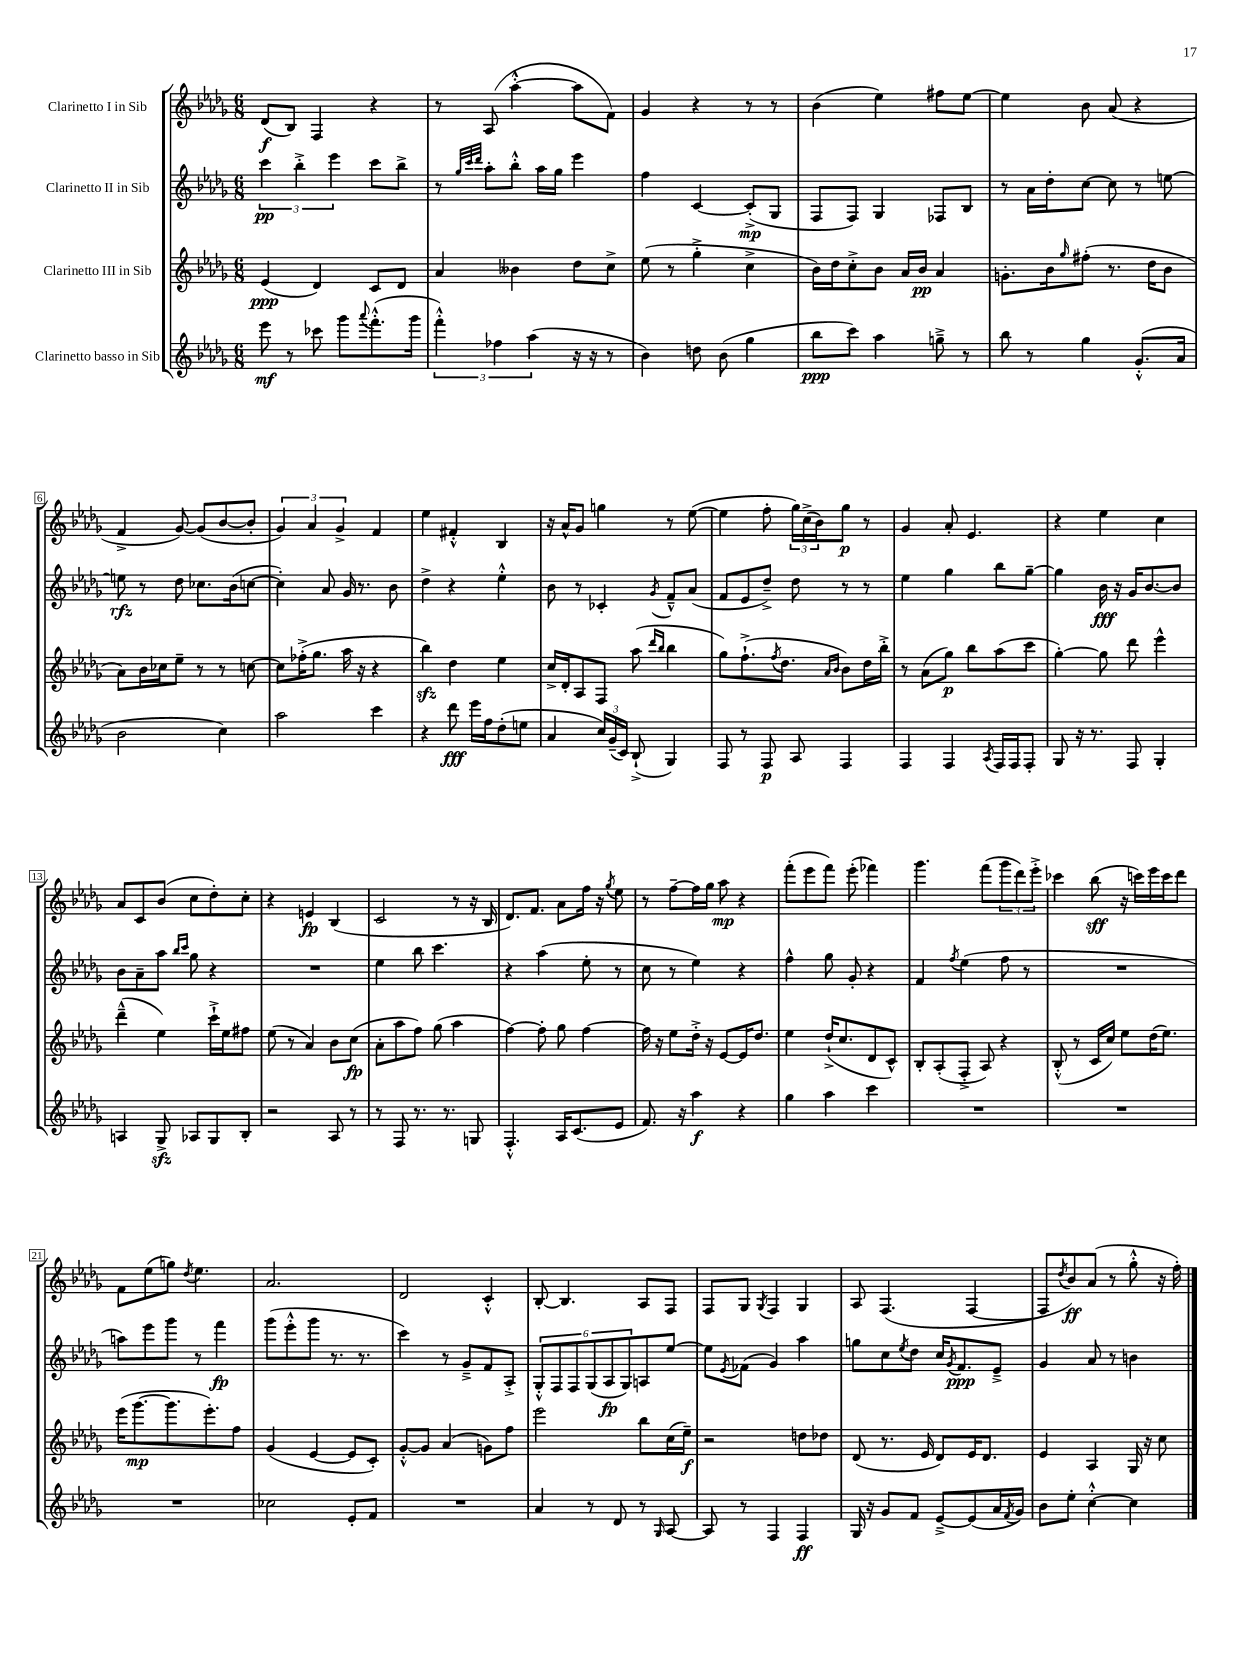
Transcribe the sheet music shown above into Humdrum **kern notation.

**kern	**kern	**kern	**kern
*staff4	*staff3	*staff2	*staff1
*clefG2	*clefG2	*clefG2	*clefG2
*k[b-e-a-d-g-]	*k[b-e-a-d-g-]	*k[b-e-a-d-g-]	*k[b-e-a-d-g-]
*M6/8	*M6/8	*M6/8	*M6/8
8eee-	(4e-	6ccc	(8d-
8r	.	.	8B-)
.	.	6bb-'^	.
8ccc-	4d-)	.	4F
.	.	6eee-	.
8ggg-	.	.	.
8qqaaa-	.	.	.
(8.fff'^^	8c	8ccc	4r
.	8d-	8bb-^	.
16ggg-	.	.	.
=	=	=	=
6fff'^^)	4a-	8r	8r
.	.	32qqgg-	.
.	.	32qqccc	.
.	.	32qqddd-	.
.	.	8aa-'	(8A-
6ff-	.	.	.
.	4b--	8bb-'^^	[4aa-'^^
(6aa-	.	.	.
.	.	16aa-	.
.	.	16gg-	.
16r	8dd-	4eee-	8aa-]
16r	.	.	.
8r	8cc^	.	8f)
=	=	=	=
4b-)	(8ee-	4ff	4g-
.	8r	.	.
8dd	4gg-'^	[4c	4r
(8b-	.	.	.
4gg-	4cc^	(8c'^]	8r
.	.	8G-	8r
=	=	=	=
8bb-	16b-)	8F	(4b-
.	16dd-	.	.
8ccc)	8cc'^	8F)	.
4aa-	8b-	4G-	4ee-)
.	16a-	.	.
.	16b-	.	.
8gg~^	4a-	8F-	8ff#
8r	.	8B-	[8ee-
=	=	=	=
8bb-	8.g'	8r	4ee-]
8r	.	16a-	.
.	16b-	16dd-'	.
.	16qqgg-	.	.
4gg-	(8ff#'	[8cc	8b-
.	8.r	8cc]	(8a-
(8.g-'^^	.	8r	4r
.	16dd-	.	.
.	8b-	[8ee	.
16a-	.	.	.
=	=	=	=
2b-	8a-)	8ee]	4f^
.	16b-	8r	.
.	16cc-	.	.
.	8ee-~	8dd-	[8g-)
.	8r	8.cc-	(8g-]
4cc)	8r	.	[8b-
.	.	(16b-	.
.	[8cc	[8cc	8b-']
=	=	=	=
2aa-	8cc]	4cc'])	6g-)
.	(16ff-'^	.	.
.	.	.	6a-
.	8.gg-	.	.
.	.	8a-	.
.	.	.	6g-^
.	16aa-	16g-	.
.	16r	8.r	.
4ccc	4r	.	4f
.	.	8b-	.
=	=	=	=
4r	4bb-)	4dd-^	4ee-
8ddd-	4dd-	4r	4f#'^^
16eee-	.	.	.
16ff	.	.	.
(8dd-'	4ee-	4ee-'^^	4B-
8ee	.	.	.
=	=	=	=
4a-	16cc^	8b-	16r
.	16d-'	.	16a-^^
.	8A-	8r	8g-
24cc)	8F	4c-'	4gg
(24g-~	.	.	.
24c)	.	.	.
(8B-`^	(8aa-	.	.
.	16qqddd-	.	.
.	16qqbb-	8qg-	.
4G-)	4bb-	8f~^^	8r
.	.	(8a-	([8ee-
=	=	=	=
8F	8gg-)	8f	4ee-]
8r	(8.ff`^	8e-	.
8F	.	8dd-~^)	8ff'
.	8qff	.	.
.	8.dd-	.	.
8A-	.	8dd-	24gg-)
.	.	.	(24cc^
.	.	.	24b-)
.	16qqa-	.	.
.	16qqb-	.	.
4F	8b-)	8r	8gg-
.	16dd-	8r	8r
.	16bb-'^	.	.
=	=	=	=
4F	8r	4ee-	4g-
.	(8a-	.	.
4F	8gg-)	4gg-	8a-'
.	8bb-	.	4.e-
8qA-	.	.	.
16F	(8aa-	8bb-	.
16F	.	.	.
8F'	8ccc	[8gg-~	.
=	=	=	=
8G-	[4gg-')	4gg-]	4r
16r	.	.	.
8.r	.	.	.
.	8gg-]	16b-	4ee-
.	.	16r	.
8F	8ddd-	16g-	.
.	.	[8.b-	.
4G-'	4eee-^^	.	4cc
.	.	8b-]	.
=	=	=	=
4A	(4ddd-~^^	8b-	8a-
.	.	8a-~	8c
8G-^	4ee-)	8aa-	(8b-
.	.	16qqbb-	.
.	.	16qqccc	.
8A-	.	8gg-	8cc
8G-	16ccc`^	4r	8dd-')
.	16ee-	.	.
8B-'	8ff#	.	8cc'
=	=	=	=
2r	(8ee-	2.r	4r
.	8r	.	.
.	4a-)	.	4e
8A-	8b-	.	(4B-
8r	(8cc	.	.
=	=	=	=
8r	8a-'	4ee-	2c
8F	8aa-	.	.
8.r	8ff)	8bb-	.
.	(8gg-	4.ccc	.
8.r	.	.	.
.	4aa-	.	8r
8G	.	.	16r
.	.	.	16B-
=	=	=	=
4.F'^^	[4ff)	4r	8.d-)
.	.	.	8.f
.	8ff']	(4aa-	.
16A-	8gg-	.	8a-
(8.c	.	.	.
.	[4ff	8ee-'	16ff
.	.	.	16r
.	.	.	8qgg-
8e-	.	8r	8ee-
=	=	=	=
8.f)	16ff]	8cc	8r
.	16r	.	.
.	8ee-	8r	[8ff~
16r	.	.	.
4aa-	16dd-'^	4ee-)	16ff]
.	16r	.	16gg-
.	[8e-	.	8aa-
4r	16e-]	4r	4r
.	8.dd-	.	.
=	=	=	=
4gg-	4ee-	4ff^^	(8fff'
.	.	.	8eee-
4aa-	(16dd-`^	8gg-	8fff)
.	8.cc	.	.
.	.	8g-'	(8eee-'
4ccc	8d-	4r	4fff-)
.	8c^^)	.	.
=	=	=	=
2.r	8B-'	4f	4.ggg-
.	(8A-'	.	.
.	.	8qff	.
.	8F'^	(4ee-	.
.	8A-)	.	(8fff
.	4r	8ff	12ggg-
.	.	.	12ddd-)
.	.	8r	.
.	.	.	12eee-'^
=	=	=	=
2.r	(8B-'^^	2.r	4ccc-
.	8r	.	.
.	16c	.	(8bb-
.	16cc)	.	.
.	8ee-	.	16r
.	.	.	16ccc)
.	(16dd-	.	16eee-
.	8.ee-)	.	16ccc
.	.	.	8ddd-
=	=	=	=
2.r	(16eee-	8aa)	8f
.	[8.ggg-	.	.
.	.	8eee-	(8ee-
.	8.ggg-]	8ggg-	8gg)
.	.	.	8qdd-
.	.	8r	4.ee-
.	8.eee-')	.	.
.	.	4fff	.
.	8ff	.	.
=	=	=	=
2cc-	(4g-	(8ggg-	2.a-
.	.	8eee-'^^	.
.	[4e-	8ggg-	.
.	.	8.r	.
8e-'	8e-]	.	.
.	.	8.r	.
8f	8c')	.	.
=	=	=	=
2.r	[8g-'^^	4ccc)	2d-
.	8g-]	.	.
.	(4a-	8r	.
.	.	8g-~^	.
.	8g)	8f	4c'^^
.	8ff	8A-'^	.
=	=	=	=
4a-	2eee-	12G-'^^	[8B-'
.	.	12F	.
.	.	.	4.B-]
.	.	12F	.
8r	.	(12G-	.
.	.	12A-	.
8d-	.	.	.
.	.	12G-)	.
8r	8bb-	8A	8A-
16qqG-	.	.	.
[8A-	(16cc	[8ee-	8F
.	16ee-~)	.	.
=	=	=	=
8A-]	2r	8ee-]	8F
.	.	8qe-	.
8r	.	(8f-	8G-
.	.	.	8qG-
4F	.	4g-)	4F
4F	8dd	4aa-	4G-
.	8dd-	.	.
=	=	=	=
16G-	(8d-	8gg	8A-
16r	.	.	.
8g-	8.r	8cc	(4.F
.	.	8qee-	.
8f	.	8dd-	.
.	16e-	.	.
[8e-~^	8d-)	16cc	.
.	.	8qg-	.
.	.	8.f	.
(8e-]	16e-	.	[4F
.	8.d-	.	.
16a-	.	8e-~^	.
8qf	.	.	.
16g-)	.	.	.
=	=	=	=
8b-	4e-	4g-	8F]
.	.	.	8qdd-
8ee-'	.	.	8b-)
[4cc'^^	4A-	8a-	(8a-
.	.	8r	8r
4cc]	16G-	4b	8gg-'^^
.	16r	.	.
.	8cc	.	16r
.	.	.	16ff')
==	==	==	==
*-	*-	*-	*-
